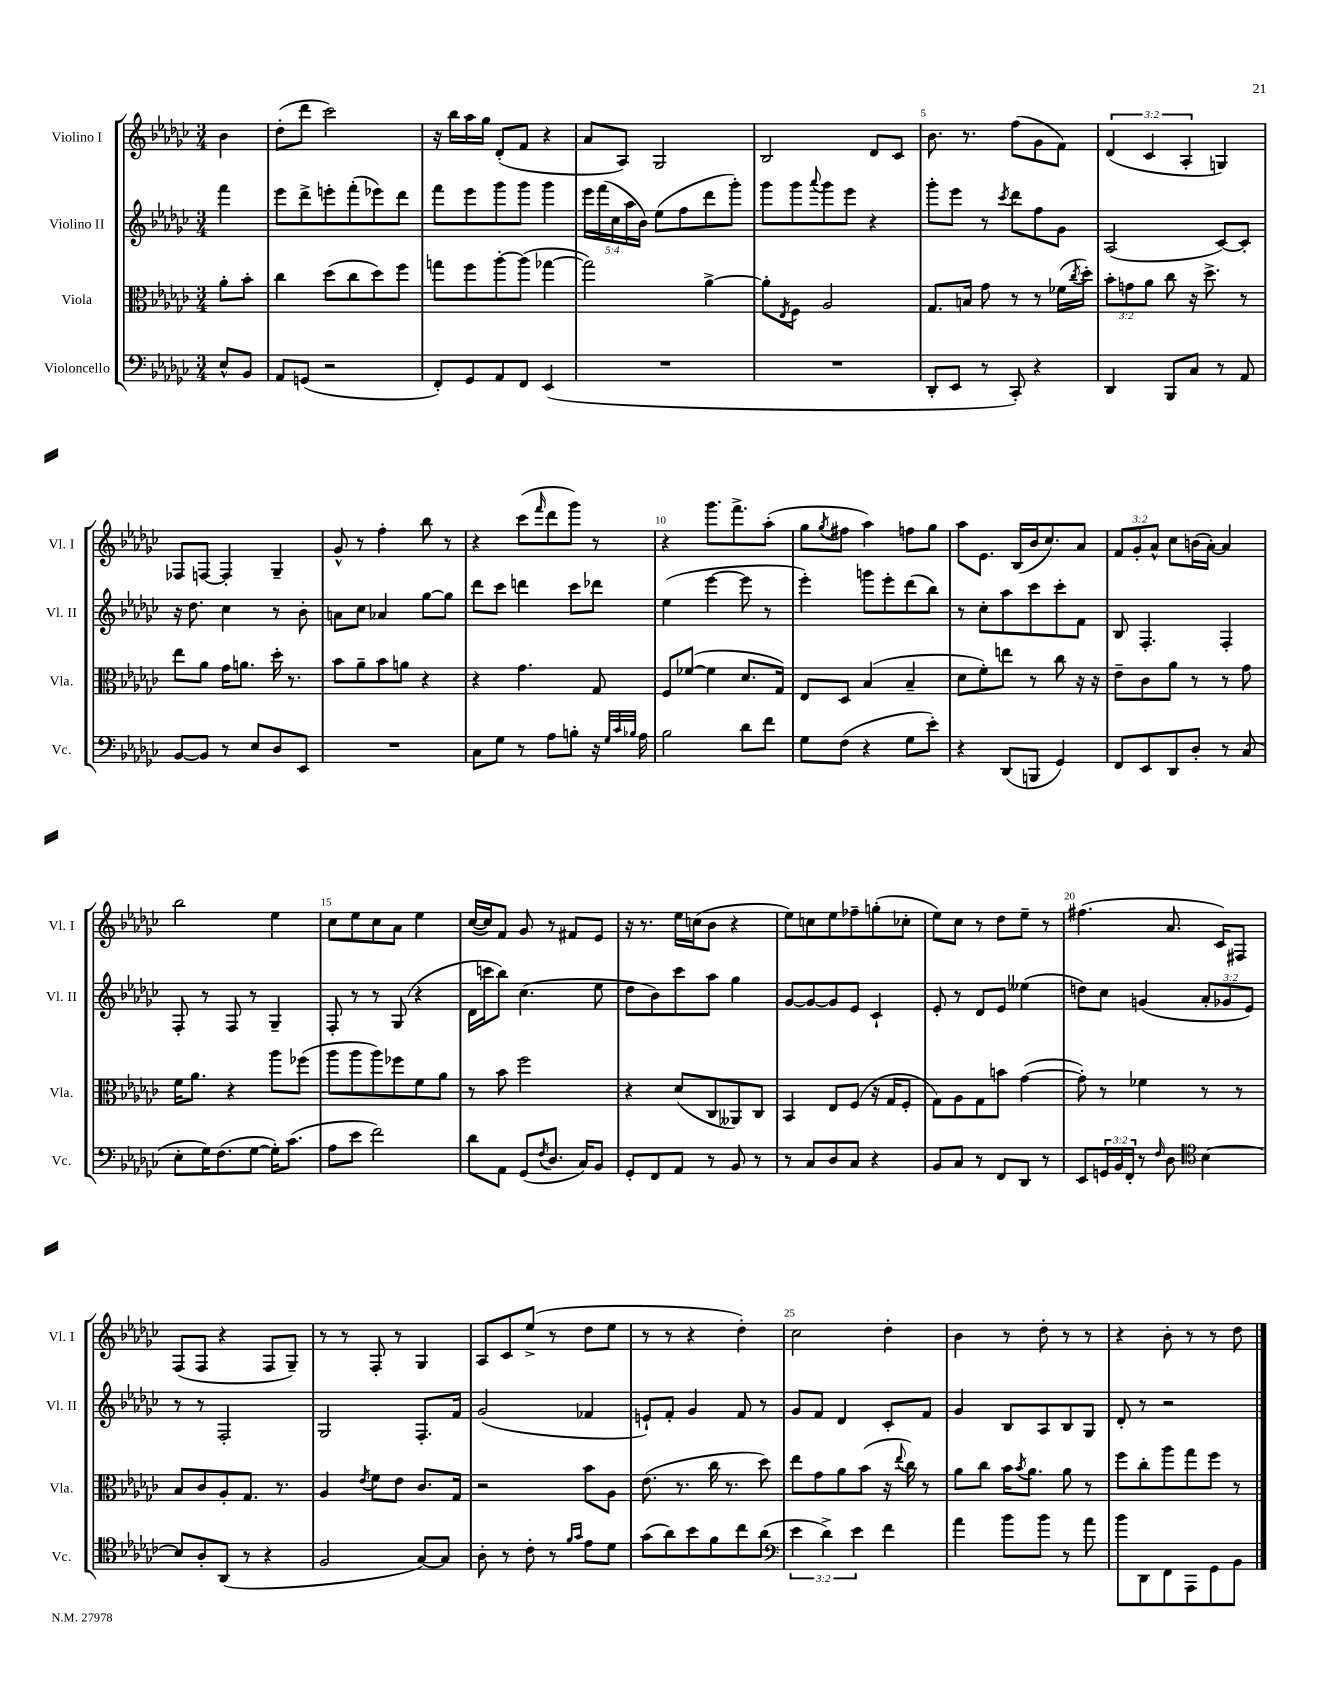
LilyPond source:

<<
\new StaffGroup <<
\new Staff = "s0" \with { instrumentName = "Violino I" shortInstrumentName = "Vl. I" } {
    \clef treble \key ges \major \numericTimeSignature \time 3/4 \override Staff.TupletNumber.text = #tuplet-number::calc-fraction-text \partial 4
    bes'4 |
    des''8-.( des'''8 ces'''2) |
    r16 bes''16 aes''16 ges''16 des'8-.( f'8 r4 |
    aes'8 aes8) ges2 |
    bes2 des'8 ces'8 |
    bes'8. r8. f''8( ges'8 f'8) |
    \tuplet 3/2 { des'4( ces'4 aes4-. } g4) |
    fes8 f8~ f4-. ges4-- |
    ges'8-^ r8 f''4-. bes''8 r8 |
    r4 ces'''8( \grace { f'''16 } des'''8 ges'''8) r8 |
    r4 ges'''8. f'''8.-> aes''8-.( |
    ges''8 \acciaccatura { ges''8 } fis''8 aes''4) f''8 ges''8 |
    aes''8 ees'8. bes16( bes'16 ces''8.) aes'8 |
    \tuplet 3/2 { f'8 ges'8-. aes'8-^ } ces''8 b'16( aes'16~-.) aes'4 |
    bes''2 ees''4 |
    ces''8 ees''8 ces''8 aes'8 ees''4 |
    ces''16~( ces''16) f'8 ges'8 r8 fis'8 ees'8 |
    r16 r8. ees''16 c''16( bes'8 r4 |
    ees''8) c''8 ees''8 fes''8-- g''8-.( ces''8-. |
    ees''8) ces''8 r8 des''8 ees''8-- r8 |
    fis''4.( aes'8. ces'16) fis8 |
    f8( f8 r4 f8 ges8--) |
    r8 r8 f8-. r8 ges4 |
    aes8 ces'8 ees''8->( r8 des''8 ees''8 |
    r8 r8 r4 des''4-.) |
    ces''2 des''4-. |
    bes'4 r8 des''8-. r8 r8 |
    r4 bes'8-. r8 r8 des''8 \bar "|." |
}
\new Staff = "s1" \with { instrumentName = "Violino II" shortInstrumentName = "Vl. II" } {
    \clef treble \key ges \major \numericTimeSignature \time 3/4 \override Staff.TupletNumber.text = #tuplet-number::calc-fraction-text \partial 4
    f'''4 |
    ees'''8 des'''8-> e'''8-. f'''8-.( ees'''8) des'''8 |
    f'''8 ees'''8 ges'''8 ges'''8 ges'''4 |
    \tuplet 5/4 { ees'''16 f'''16( ces''16 aes''16 bes'16) } ees''8( f''8 des'''8 ges'''8-.) |
    ges'''8 ges'''8 \appoggiatura { aes'''8 } ges'''8 ees'''8 r4 |
    ges'''8-. ees'''8 r8 \acciaccatura { ces'''8 } des'''8 f''8 ges'8 |
    aes2( ces'8~) ces'8-. |
    r16 des''8. ces''4 r8 bes'8-. |
    a'8 ces''8 aes'4 ges''8~ ges''8 |
    des'''8 ces'''8 d'''4 ces'''8 des'''8 |
    ees''4( ees'''4~ ees'''8 r8 |
    ees'''4-.) g'''8 ees'''8-. des'''8( bes''8) |
    r8 ces''8-. aes''8 ces'''8 ces'''8-. f'8 |
    bes8 f4.-. f4-. |
    f8-. r8 f8 r8 ges4-- |
    f8-. r8 r8 ges8( r4 |
    des'16 c'''16 bes''8) ces''4.( ees''8 |
    des''8 bes'8) ces'''8 aes''8 ges''4 |
    ges'8~ ges'8~ ges'8 ees'8 ces'4-! |
    ees'8-. r8 des'8 ees'8 eeses''4( |
    d''8) ces''8 g'4( \tuplet 3/2 { aes'8-. ges'8 ees'8) } |
    r8 r8 f2-. |
    ges2 f8.-. f'16 |
    ges'2( fes'4 |
    e'8-!) f'8-. ges'4 f'8 r8 |
    ges'8 f'8 des'4 ces'8-. f'8 |
    ges'4 bes8 aes8 bes8 ges8 |
    des'8-. r8 r2 \bar "|." |
}
\new Staff = "s2" \with { instrumentName = "Viola" shortInstrumentName = "Vla." } {
    \clef alto \key ges \major \numericTimeSignature \time 3/4 \override Staff.TupletNumber.text = #tuplet-number::calc-fraction-text \partial 4
    aes'8-. bes'8-. |
    ces''4 des''8( ces''8 des''8) f''8 |
    g''8 f''8 aes''8~-. aes''8( ges''4~ |
    ges''2) aes'4~-> |
    aes'8-. \acciaccatura { ees8 } f8 aes2 |
    ges8. b16 ges'8 r8 r8 fes'16( \acciaccatura { ces''8 } des''16-.) |
    \tuplet 3/2 { bes'8-. g'8 aes'8 } ces''8 r16 des''8.-> r8 |
    ees''8 aes'8 ges'16 a'8. des''16-. r8. |
    bes'8 aes'8-- bes'8 a'8 r4 |
    r4 ges'4. ges8 |
    f8 fes'8~( fes'4 des'8. ges16) |
    ees8 des8 bes4( bes4-- |
    des'8 f'8-.) e''8 r8 ces''8 r16 r16 |
    ees'8-- ces'8 aes'8 r8 r8 ges'8 |
    f'16 aes'8. r4 aes''8 fes''8( |
    aes''8 aes''8 aes''8) fes''8 f'8 aes'8 |
    r8 bes'8 f''2 |
    r4 des'8( ces8 aeses,8) ces8 |
    bes,4 ees8 f8( r16 ges16 f8-. |
    ges8) aes8 ges8 b'8 ges'4~( |
    ges'8-.) r8 fes'4 r8 r8 |
    bes8 ces'8 aes8-. ges8. r8. |
    aes4 \acciaccatura { ees'8 } f'8 ees'8 ces'8. ges16 |
    r2 bes'8 aes8 |
    ees'8.( r8. ces''16 r8. des''8) |
    ees''8 ges'8 aes'8 bes'8( r16 \appoggiatura { ees''8 } ces''16) r8 |
    aes'8 ces''8 bes'16 \acciaccatura { bes'8 } aes'8. aes'8 r8 |
    f''8 ces''8-. aes''8 ges''8 f''8 r8 \bar "|." |
}
\new Staff = "s3" \with { instrumentName = "Violoncello" shortInstrumentName = "Vc." } {
    \clef bass \key ges \major \numericTimeSignature \time 3/4 \override Staff.TupletNumber.text = #tuplet-number::calc-fraction-text \partial 4
    ees8-^ bes,8 |
    aes,8 g,8( r2 |
    f,8-.) ges,8 aes,8 f,8 ees,4( |
    R2. |
    R2. |
    des,8-. ees,8 r8 ces,8-.) r4 |
    des,4 bes,,8 ces8 r8 aes,8 |
    bes,8~ bes,8 r8 ees8 des8 ees,8 |
    R2. |
    ces8 ges8 r8 aes8 b8-. r16 \grace { ges32 ces'32 bes32 } aes16 |
    bes2 des'8 f'8 |
    ges8 f8( r4 ges8 ees'8-.) |
    r4 des,8( b,,8 ges,4) |
    f,8 ees,8 des,8 des8-. r8 ces8( |
    ees8-. ges16) f8.( ges8~ ges16-.) ces'8.( |
    aes8 ees'8 f'2) |
    des'8 aes,8 ges,8( \acciaccatura { f8 } des8. ces16) bes,8 |
    ges,8-. f,8 aes,8 r8 bes,8 r8 |
    r8 ces8 des8 ces8 r4 |
    bes,8 ces8 r8 f,8 des,8 r8 |
    ees,8 \tuplet 3/2 { g,16 bes,16 f,16-. } r8 \grace { f16 } des8 \clef tenor bes4~ |
    bes8 aes8-. aes,8( r8 r4 |
    f2 ges8~) ges8 |
    aes8-. r8 ces'8-. r8 \grace { f'16 ges'16 } ees'8 des'8 |
    ges'8( aes'8) bes'8 f'8 ces''8 aes'8( |
    \clef bass \tuplet 3/2 { ees'4 des'4->) ees'4 } f'4 |
    aes'4 bes'8 bes'8 r8 aes'8 |
    bes'8 des,8 f,8 aes,,8 ges,8 bes,8 \bar "|." |
}
>>
>>
\layout { \context { \Score \override BarNumber.break-visibility = ##(#f #t #t) barNumberVisibility = #(every-nth-bar-number-visible 5) } }
